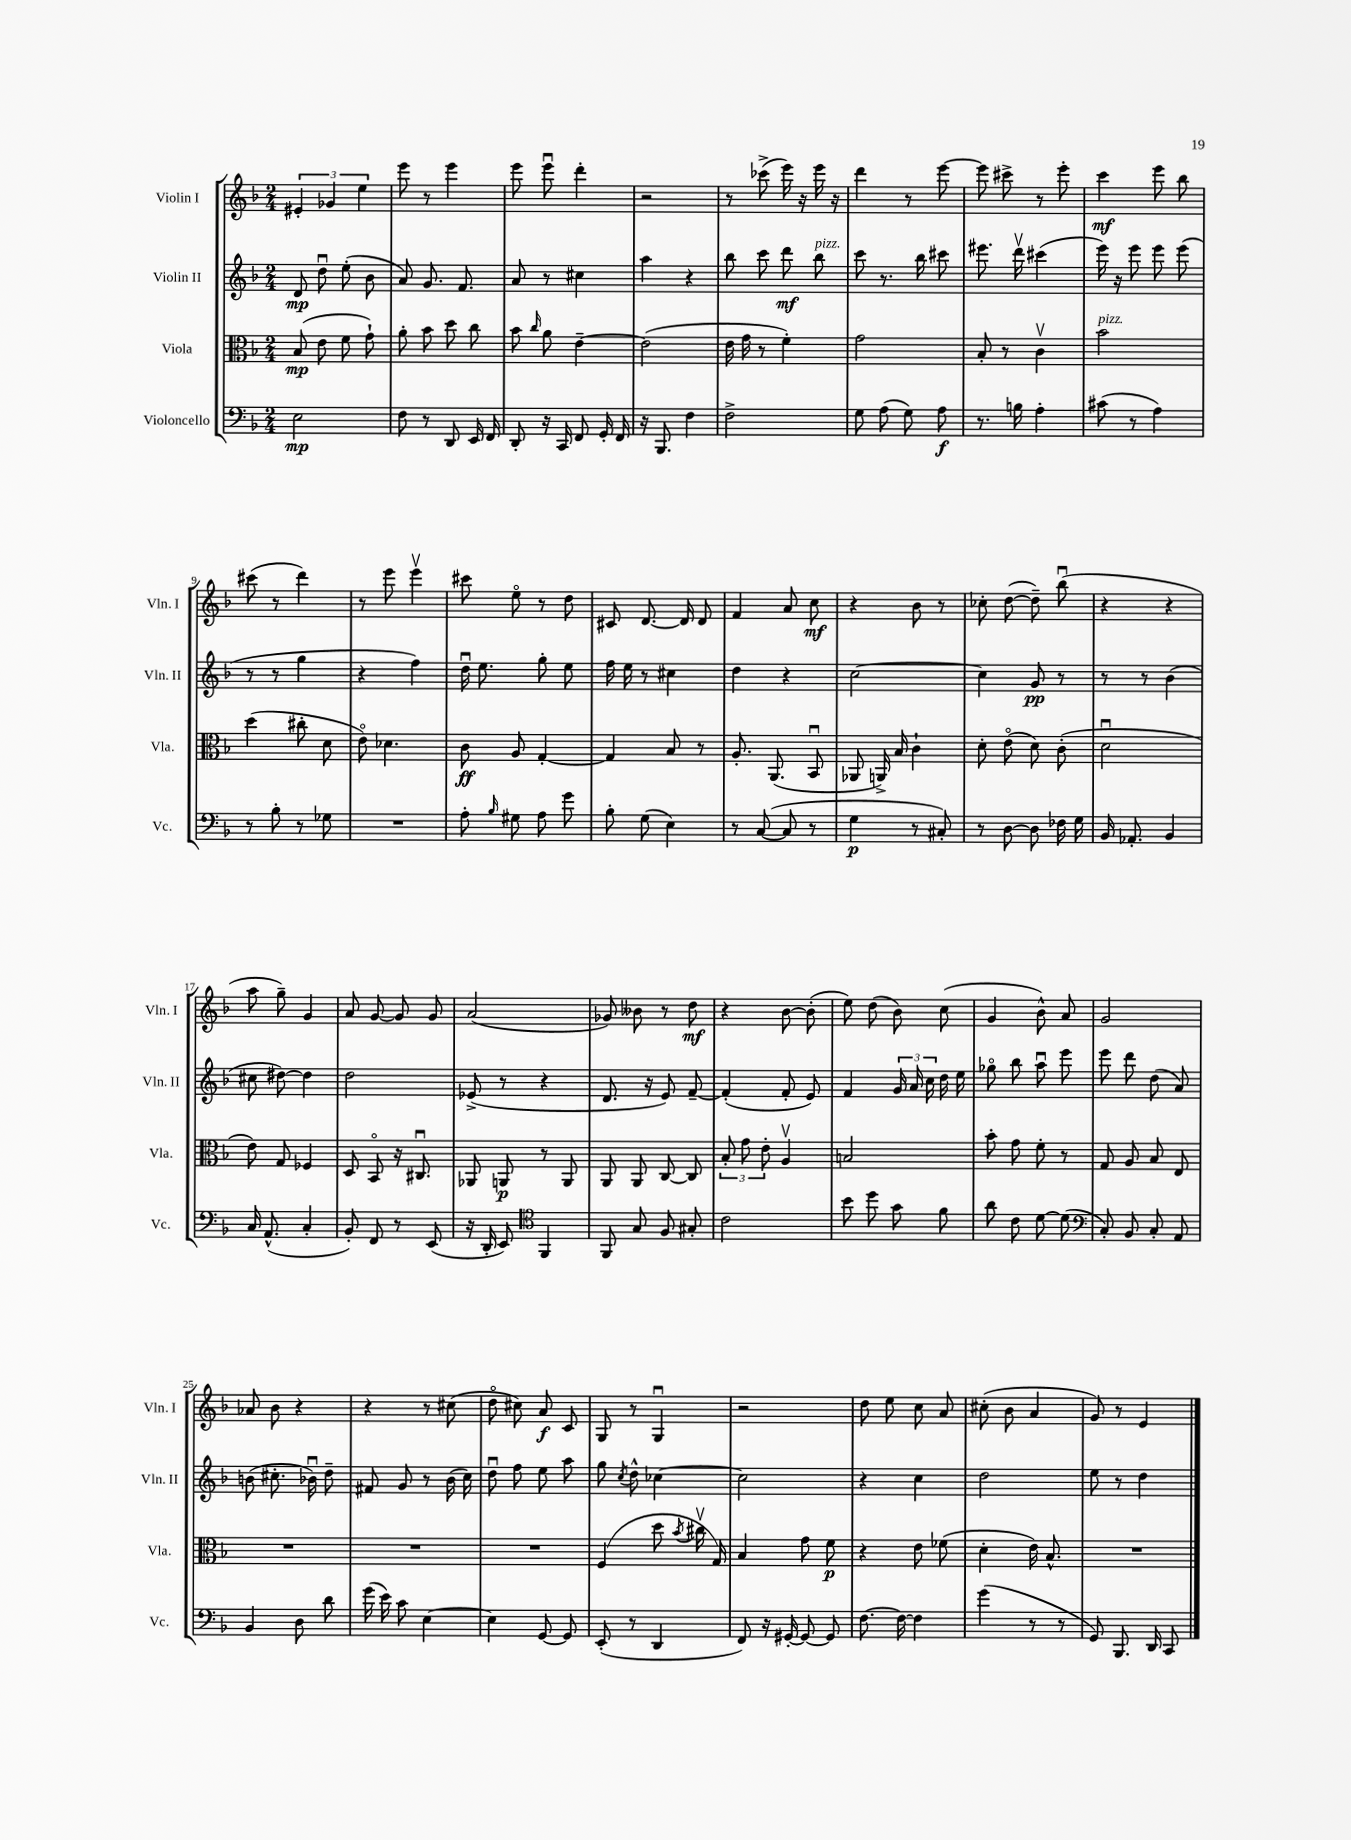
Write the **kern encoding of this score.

**kern	**dynam	**kern	**dynam	**kern	**dynam	**kern	**dynam
*part4	*part4	*part3	*part3	*part2	*part2	*part1	*part1
*staff4	*staff4	*staff3	*staff3	*staff2	*staff2	*staff1	*staff1
*I"Violoncello	*	*I"Viola	*	*I"Violin II	*	*I"Violin I	*
*I'Vc.	*	*I'Vla.	*	*I'Vln. II	*	*I'Vln. I	*
*clefF4	*	*clefC3	*	*clefG2	*	*clefG2	*
*k[b-]	*	*k[b-]	*	*k[b-]	*	*k[b-]	*
*M2/4	*	*M2/4	*	*M2/4	*	*M2/4	*
=1	=1	=1	=1	=1	=1	=1	=1
2E\	mp	(8B-/	mp	8d/	mp	6e#X'/	.
.	.	8e\	.	8ddu\	.	.	.
.	.	.	.	.	.	6g-X/	.
.	.	8f\	.	(8ee'\	.	.	.
.	.	.	.	.	.	6ee\	.
.	.	8g`\)	.	8b-\	.	.	.
=2	=2	=2	=2	=2	=2	=2	=2
8F\	.	8a'\	.	8a/)	.	8eee\	.
8r	.	8b-\	.	8.g/	.	8r	.
8DD/	.	8dd\	.	.	.	4eee\	.
.	.	.	.	8.f/	.	.	.
16EE/	.	8cc\	.	.	.	.	.
16FF/	.	.	.	.	.	.	.
=3	=3	=3	=3	=3	=3	=3	=3
8DD'/	.	8b-\	.	8a/	.	8eee\	.
.	.	16qqcc/	.	.	.	.	.
16r	.	8a\	.	8r	.	8eeeu\	.
16CC/	.	.	.	.	.	.	.
8FF/	.	[4e~\	.	4cc#X\	.	4ddd'\	.
16GG'/	.	.	.	.	.	.	.
16FF/	.	.	.	.	.	.	.
=4	=4	=4	=4	=4	=4	=4	=4
16r	.	(2e\]	.	4aa\	.	2r	.
8.BBB-/	.	.	.	.	.	.	.
4F\	.	.	.	4r	.	.	.
=5	=5	=5	=5	=5	=5	=5	=5
2F^\	.	16e\	.	8bb-\	.	8r	.
.	.	16g\	.	.	.	.	.
.	.	8r	.	8ccc\	.	(8ccc-X^\	.
.	.	4f'\)	.	8ddd\	mf	16eee\)	.
.	.	.	.	.	.	16r	.
!	!	!	!	!LO:TX:a:i:t=pizz.	!	!	!
.	.	.	.	8bb-\	.	16eee\	.
.	.	.	.	.	.	16r	.
=6	=6	=6	=6	=6	=6	=6	=6
8G\	.	2g\	.	8ccc\	.	4ddd\	.
(8A\	.	.	.	8.r	.	.	.
8G\)	.	.	.	.	.	8r	.
.	.	.	.	16bb-\	.	.	.
8A\	f	.	.	8ccc#X\	.	[8eee\	.
=7	=7	=7	=7	=7	=7	=7	=7
8.r	.	8B-'/	.	8.eee#X\	.	8eee\]	.
.	.	8r	.	.	.	8ccc#X^\	.
16Bn\	.	.	.	16dddv\	.	.	.
4A'\	.	4cv\	.	(4ccc#X\	.	8r	.
.	.	.	.	.	.	8eee'\	.
=8	=8	=8	=8	=8	=8	=8	=8
!	!	!LO:TX:a:i:t=pizz.	!	!	!	!	!
(8c#X\	.	2b-\	.	16eee\)	.	4ccc\	mf
.	.	.	.	16r	.	.	.
8r	.	.	.	8eee\	.	.	.
4A\)	.	.	.	8eee\	.	8eee\	.
.	.	.	.	(8eee\	.	8bb-\	.
!!LO:LB:g=z
=9	=9	=9	=9	=9	=9	=9	=9
8r	.	(4dd\	.	8r	.	(8ccc#X\	.
8B-'\	.	.	.	8r	.	8r	.
8r	.	8cc#X'\	.	4gg\	.	4ddd\)	.
8G-X\	.	8d\	.	.	.	.	.
=10	=10	=10	=10	=10	=10	=10	=10
2r	.	8e\)	.	4r	.	8r	.
.	.	4.d-X\	.	.	.	8eee\	.
.	.	.	.	4ff\)	.	4eeev\	.
=11	=11	=11	=11	=11	=11	=11	=11
8A'\	.	8c\	ff	16ddu\	.	8ccc#X\	.
.	.	.	.	8.ee\	.	.	.
16qqB-/	.	.	.	.	.	.	.
8G#X\	.	8A/	.	.	.	8ee\	.
8A\	.	[4G'/	.	8gg'\	.	8r	.
8g\	.	.	.	8ee\	.	8dd\	.
=12	=12	=12	=12	=12	=12	=12	=12
8B-'\	.	4G/]	.	16ff\	.	8c#X/	.
.	.	.	.	16ee\	.	.	.
(8G\	.	.	.	8r	.	[8.d/	.
4E\)	.	8B-/	.	4cc#X\	.	.	.
.	.	.	.	.	.	16d/]	.
.	.	8r	.	.	.	8d/	.
=13	=13	=13	=13	=13	=13	=13	=13
8r	.	8.A'/	.	4dd\	.	4f/	.
([8C/	.	.	.	.	.	.	.
.	.	(8.AA/	.	.	.	.	.
8C/]	.	.	.	4r	.	8a/	.
8r	.	8BB-u/	.	.	.	8cc\	mf
=14	=14	=14	=14	=14	=14	=14	=14
4G\	p	8AA-X/	.	[2cc\	.	4r	.
.	.	16AAn^/)	.	.	.	.	.
.	.	16B-/	.	.	.	.	.
8r	.	4c`\	.	.	.	8b-\	.
8C#X'/)	.	.	.	.	.	8r	.
=15	=15	=15	=15	=15	=15	=15	=15
8r	.	8d'\	.	4cc\]	.	8cc-X'\	.
[8D\	.	(8e\	.	.	.	([8dd\	.
8D\]	.	8d\)	.	8g/	pp	8dd~\])	.
16F-X\	.	(8c'\	.	8r	.	(8bb-u\	.
16G\	.	.	.	.	.	.	.
=16	=16	=16	=16	=16	=16	=16	=16
16BB-/	.	2du\	.	8r	.	4r	.
8.AA-X'/	.	.	.	.	.	.	.
.	.	.	.	8r	.	.	.
4BB-/	.	.	.	(4b-\	.	4r	.
!!LO:LB:g=z
=17	=17	=17	=17	=17	=17	=17	=17
16C/	.	8e\)	.	8cc#X\	.	8aa\	.
(8.AA^^/	.	.	.	.	.	.	.
.	.	8G/	.	[8dd#X\)	.	8gg~\)	.
4C'/	.	4F-X/	.	4dd#\]	.	4g/	.
=18	=18	=18	=18	=18	=18	=18	=18
8BB-'/)	.	8D/	.	2dd\	.	8a/	.
8FF/	.	8BB-/	.	.	.	[8g/	.
8r	.	16r	.	.	.	8g/]	.
.	.	8.C#Xu/	.	.	.	.	.
(8EE/	.	.	.	.	.	8g/	.
=19	=19	=19	=19	=19	=19	=19	=19
16r	.	8AA-X/	.	(8e-X^/	.	(2a/	.
16DD'/	.	.	.	.	.	.	.
8EE/)	.	8AAn/	p	8r	.	.	.
*clefC4	*	*	*	*	*	*	*
4FF/	.	8r	.	4r	.	.	.
.	.	8AA/	.	.	.	.	.
=20	=20	=20	=20	=20	=20	=20	=20
8FF/	.	8AA/	.	8.d/	.	8g-X/)	.
8G/	.	8AA/	.	.	.	8b--X\	.
.	.	.	.	16r	.	.	.
8F/	.	[8C/	.	8e/)	.	8r	.
8G#X'/	.	8C/]	.	[8f~/	.	8dd\	mf
=21	=21	=21	=21	=21	=21	=21	=21
2c\	.	12B-'/	.	(4f'/]	.	4r	.
.	.	12g\	.	.	.	.	.
.	.	12e'\	.	.	.	.	.
.	.	4Av/	.	8f'/	.	[8b-\	.
.	.	.	.	8e/)	.	(8b-'\]	.
=22	=22	=22	=22	=22	=22	=22	=22
8b-\	.	2Bn/	.	4f/	.	8ee\)	.
8dd\	.	.	.	.	.	(8dd\	.
8g\	.	.	.	24g/	.	8b-\)	.
.	.	.	.	24a/	.	.	.
.	.	.	.	24cc\	.	.	.
8f\	.	.	.	16dd\	.	(8cc\	.
.	.	.	.	16ee\	.	.	.
=23	=23	=23	=23	=23	=23	=23	=23
8a\	.	8b-'\	.	8gg-X\	.	4g/	.
8c\	.	8g\	.	8bb-\	.	.	.
[8d\	.	8f'\	.	8aau\	.	8b-^^\)	.
(8d\]	.	8r	.	8eee\	.	8a/	.
=24	=24	=24	=24	=24	=24	=24	=24
*clefF4	*	*	*	*	*	*	*
8C'/)	.	8G/	.	8eee\	.	2g/	.
8BB-/	.	8A/	.	8ddd\	.	.	.
8C'/	.	8B-/	.	(8dd\	.	.	.
8AA/	.	8E/	.	8a/)	.	.	.
!!LO:LB:g=z
=25	=25	=25	=25	=25	=25	=25	=25
4BB-/	.	2r	.	(8bn\	.	8a-X/	.
.	.	.	.	8.cc#X'\	.	8b-\	.
8D\	.	.	.	.	.	4r	.
.	.	.	.	16b-Xu\)	.	.	.
8d\	.	.	.	8dd~\	.	.	.
=26	=26	=26	=26	=26	=26	=26	=26
(16g\	.	2r	.	8f#X/	.	4r	.
16e\)	.	.	.	.	.	.	.
8c\	.	.	.	8g/	.	.	.
[4E\	.	.	.	8r	.	8r	.
.	.	.	.	(16b-\	.	(8cc#X\	.
.	.	.	.	16cc\)	.	.	.
=27	=27	=27	=27	=27	=27	=27	=27
4E\]	.	2r	.	8ddu\	.	8dd\	.
.	.	.	.	8ff\	.	8cc#X\)	.
[8GG/	.	.	.	8ee\	.	8a/	f
8GG/]	.	.	.	8aa\	.	8c/	.
=28	=28	=28	=28	=28	=28	=28	=28
(8EE'/	.	(4F/	.	8gg\	.	8G/	.
.	.	.	.	8qcc/	.	.	.
8r	.	.	.	8dd^^\	.	8r	.
4DD/	.	8dd\	.	[4cc-X\	.	4Gu/	.
.	.	8qb-/	.	.	.	.	.
.	.	16cc#Xv\	.	.	.	.	.
.	.	16G/)	.	.	.	.	.
=29	=29	=29	=29	=29	=29	=29	=29
8FF/)	.	4B-/	.	2cc-\]	.	2r	.
16r	.	.	.	.	.	.	.
[16GG#X'/	.	.	.	.	.	.	.
8GG#/_	.	8g\	.	.	.	.	.
8GG#/]	.	8f\	p	.	.	.	.
=30	=30	=30	=30	=30	=30	=30	=30
[8.F\	.	4r	.	4r	.	8dd\	.
.	.	.	.	.	.	8ee\	.
16F\_	.	.	.	.	.	.	.
4F\]	.	8e\	.	4cc\	.	8cc\	.
.	.	(8f-X\	.	.	.	8a/	.
=31	=31	=31	=31	=31	=31	=31	=31
(4g\	.	4d'\	.	2dd\	.	(8cc#X'\	.
.	.	.	.	.	.	8b-\	.
8r	.	16e\)	.	.	.	4a/	.
.	.	8.B-^^/	.	.	.	.	.
8r	.	.	.	.	.	.	.
=32	=32	=32	=32	=32	=32	=32	=32
8GG/)	.	2r	.	8ee\	.	8g/)	.
8.BBB-/	.	.	.	8r	.	8r	.
.	.	.	.	4dd\	.	4e/	.
16DD/	.	.	.	.	.	.	.
8CC/	.	.	.	.	.	.	.
==	==	==	==	==	==	==	==
*-	*-	*-	*-	*-	*-	*-	*-
